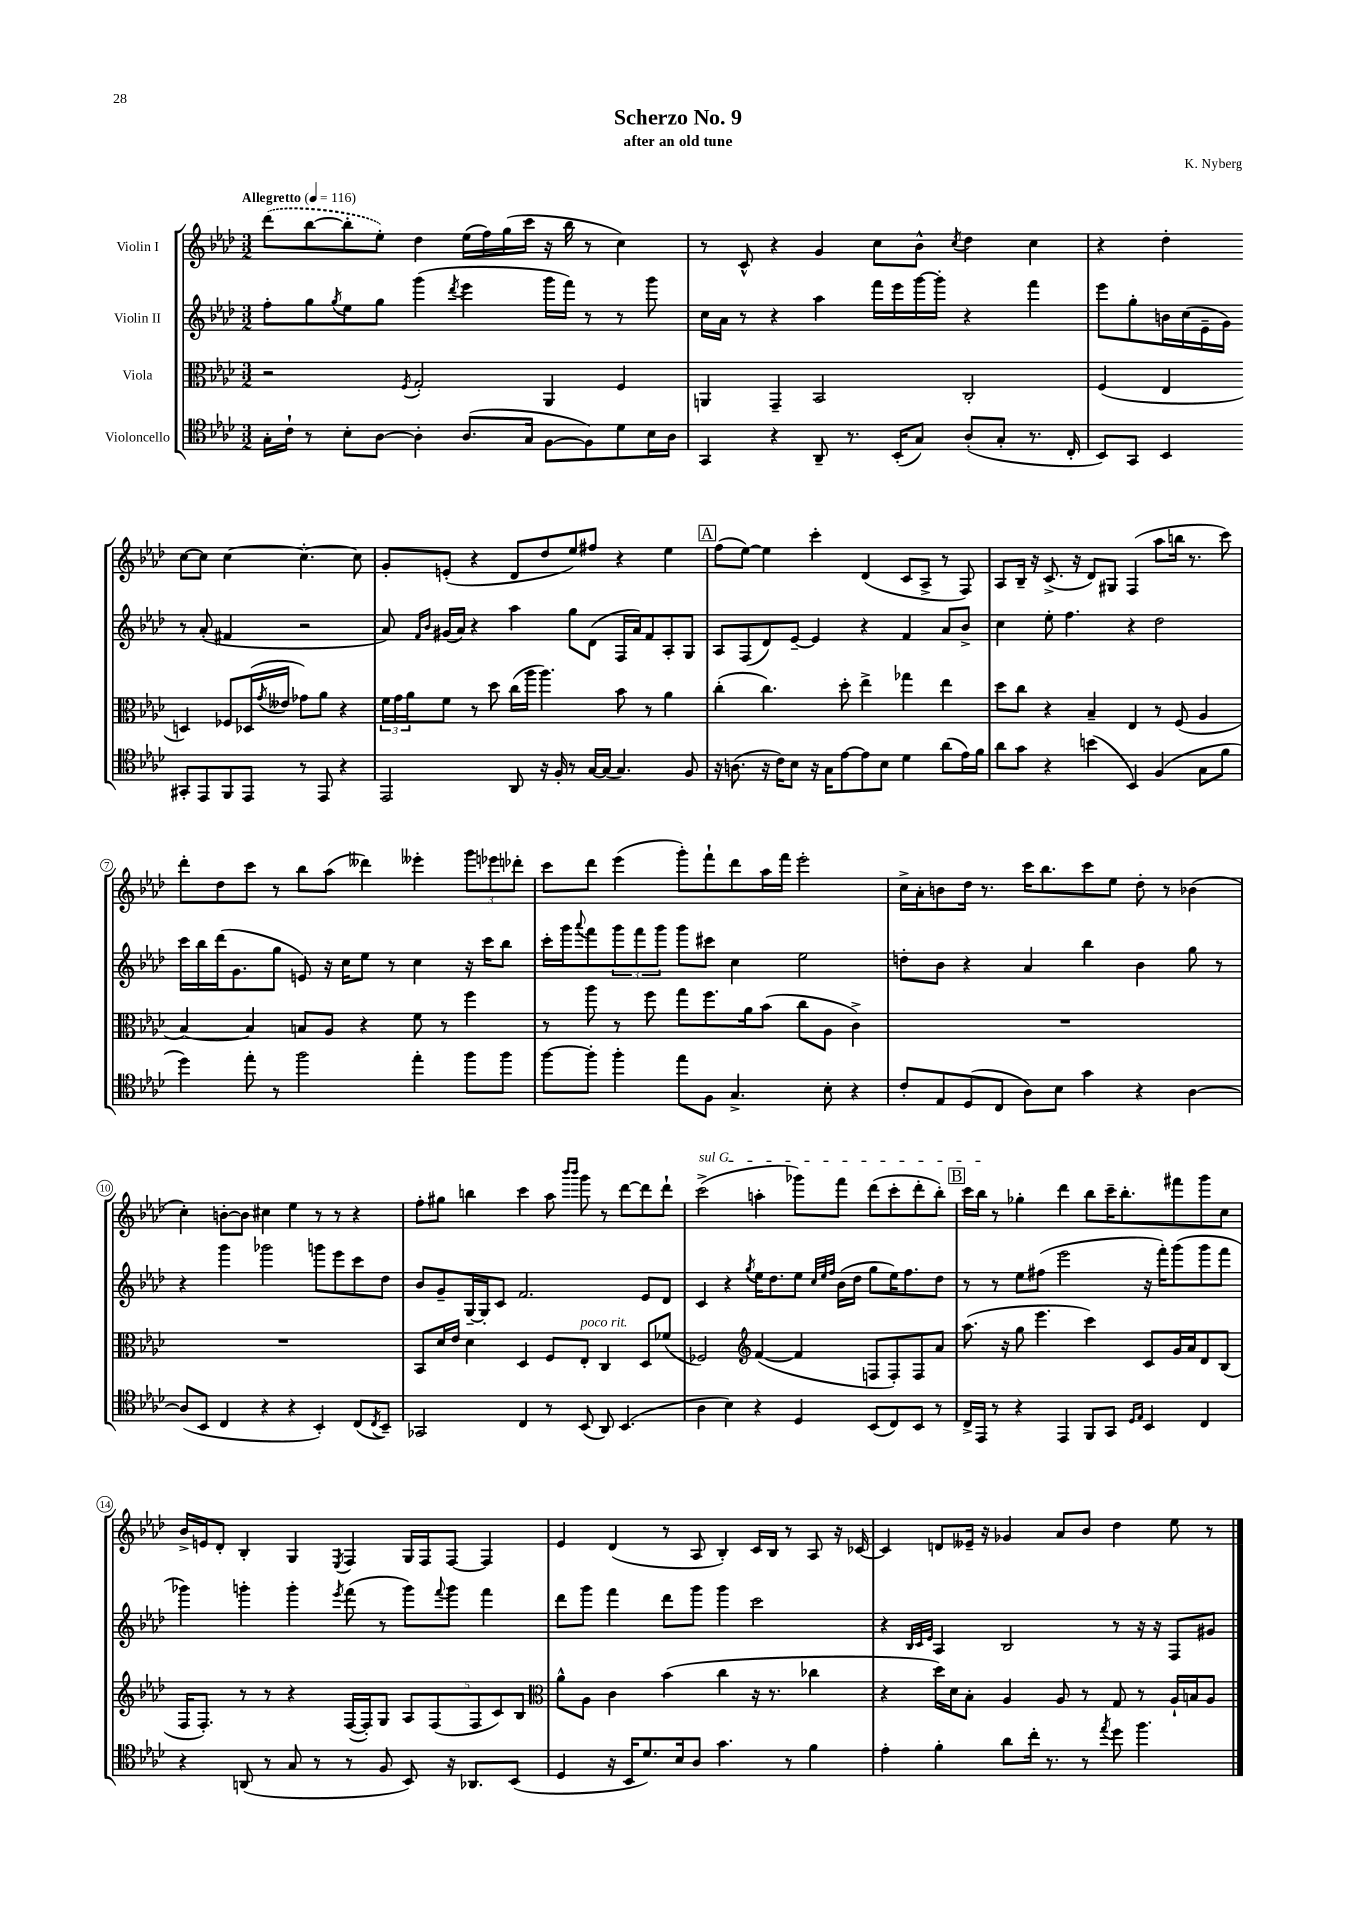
\header { title = "Scherzo No. 9" composer = "K. Nyberg" subtitle = "after an old tune" }
<<
\new StaffGroup <<
\new Staff = "s0" \with { instrumentName = "Violin I" } {
    \clef treble \key aes \major \numericTimeSignature \time 3/2 \tempo "Allegretto" 4 = 116
    \once \slurDashed des'''8( bes''8~ bes''8-. ees''8-.) des''4 ees''16( f''16) g''16( c'''16 r16 bes''16 r8 c''4) |
    r8 c'8-^ r4 g'4 c''8 bes'8-^ \acciaccatura { c''8 } des''4 c''4 |
    r4 des''4-. c''8~ c''8 c''4~ c''4.~-. c''8 |
    g'8-. e'8-.( r4 des'8 des''8 ees''8) fis''8 r4 ees''4 |
    \mark \markup { \box "A" } f''8( ees''8~) ees''4 c'''4-. des'4( c'8 aes8-> r8 f8) |
    aes8 bes16-- r16 c'8.->( r16 des'8) gis8 f4( aes''8 b''16 r8. c'''8) |
    des'''8-. des''8 c'''8 r8 bes''8 aes''8( deses'''4) eeses'''4-. \tuplet 3/2 { g'''8 ees'''8 des'''8-. } |
    c'''8 des'''8 ees'''4( g'''8-.) f'''8-! des'''8 aes''16 f'''16 ees'''2-. |
    c''16-> aes'16-. b'8 des''16 r8. c'''16 bes''8. c'''8 ees''8 des''8-. r8 bes'4( |
    c''4-.) b'8~-. b'8 cis''4 ees''4 r8 r8 r4 |
    f''8-. gis''8 b''4 c'''4 aes''8 \grace { bes'''16 bes'''16 } g'''8 r8 des'''8~ des'''8 des'''8-! |
    \once \override TextSpanner.bound-details.left.text = \markup { \italic "sul G" } c'''2->\startTextSpan( a''4-. ges'''8) f'''8 des'''8( c'''8-. des'''8-. bes''8-.) |
    \mark \markup { \box "B" } c'''16 bes''16\stopTextSpan r8 ges''4-. des'''4 bes''8 c'''16-- bes''8.-. fis'''8 g'''8 c''8 |
    bes'16-> e'16 des'8-. bes4-. g4 \acciaccatura { ees8 } f4 g16 f16 f8~ f4 |
    ees'4 des'4( r8 aes8 bes4-.) c'16 bes16 r8 aes8 r16 ces'16~ |
    ces'4 d'8 eeses'16-- r16 ges'4 aes'8 bes'8 des''4 ees''8 r8 \bar "|." |
}
\new Staff = "s1" \with { instrumentName = "Violin II" } {
    \clef treble \key aes \major \numericTimeSignature \time 3/2
    f''8-. g''8 \acciaccatura { g''8 } ees''8 g''8 g'''4( \acciaccatura { des'''8 } ees'''4 g'''16 f'''16) r8 r8 g'''8 |
    c''16 aes'16 r8 r4 aes''4 f'''16 ees'''16 g'''16~ g'''16-. r4 f'''4 |
    ees'''8 g''8-. b'16 c''16( ees'16-- g'16) r8 aes'8-.( fis'4 r2 |
    aes'8) \grace { f'16 bes'16 } gis'16( aes'16) r4 aes''4 g''8 des'8( f16 aes'16) f'8 aes8-. g8 |
    \mark \markup { \box "A" } aes8 f8( des'8) ees'8~-- ees'4 r4 f'4 aes'8 bes'8-> |
    c''4 ees''8-. f''4. r4 des''2 |
    c'''16 bes''16 des'''16( g'8. g''8 e'8) r16 c''16 ees''8 r8 c''4 r16 c'''16 bes''8 |
    c'''16-. g'''16 \appoggiatura { aes'''8 } f'''8 \tuplet 3/2 { g'''8 f'''8 g'''8 } g'''8 cis'''8 c''4 ees''2 |
    d''8-. bes'8 r4 aes'4 bes''4 bes'4 g''8 r8 |
    r4 g'''4 ges'''2 g'''8 ees'''8 c'''8 des''8 |
    bes'8 g'8-- g16~-- g16-. c'8 f'2. ees'8 des'8 |
    c'4 r4 \acciaccatura { g''8 } ees''16 des''8. ees''8 \grace { c''32 ees''32 f''32 } bes'16( des''16 g''8 ees''16) f''8. des''8 |
    \mark \markup { \box "B" } r8 r8 ees''8 fis''8( ees'''2 r16 f'''16-.) g'''8( g'''8 f'''8 |
    ges'''4) g'''4-. g'''4-. \acciaccatura { ees'''8 } f'''8( r8 g'''8) \appoggiatura { f'''8 } g'''8 f'''4 |
    des'''8 g'''8 f'''4 des'''8 g'''8 g'''4 c'''2 |
    r4 \grace { bes32 c'32 ees'32 } aes4 bes2 r8 r16 r16 f8 gis'8 \bar "|." |
}
\new Staff = "s2" \with { instrumentName = "Viola" } {
    \clef alto \key aes \major \numericTimeSignature \time 3/2
    r2 \acciaccatura { f8 } g2-. aes,4 f4 |
    a,4 g,4-- bes,2 c2-. |
    f4( ees4 d4) fes8 des16( \acciaccatura { g'8 } eeses'16 ges'8) aes'8 r4 |
    \tuplet 3/2 { f'16 g'16 aes'16 } f'8 r8 des''8 c''16( aes''16 aes''4.) bes'8 r8 aes'4 |
    \mark \markup { \box "A" } c''4-.( c''4.) des''8-. ees''4-> ges''4 ees''4 |
    des''8 c''8 r4 bes4-- ees4 r8 f8( aes4 |
    bes4~) bes4 b8 aes8 r4 f'8 r8 f''4 |
    r8 aes''8 r8 f''8 g''8 f''8. aes'16 bes'8( c''8 aes8 c'4->) |
    R1. |
    R1. |
    bes,8 des'16 ees'16 des'4 des4 f8 ees8-.^\markup { \italic "poco rit." } c4 des8 fes'8( |
    fes2) \clef treble f'4~( f'4 f8 f8-.) f8 aes'8 |
    \mark \markup { \box "B" } aes''8.( r16 g''8 ees'''4. c'''4) c'8 g'16 aes'16 des'8 bes8( |
    f16 f8.-.) r8 r8 r4 f16~( f16-.) g8 \tuplet 5/4 { aes8 f8( f8 c'8) bes8 } |
    \clef alto aes'8-^ aes8 c'4 bes'4( c''4 r16 r8. ces''4 |
    r4 des''16) des'16 bes8-. aes4 aes8 r8 g8 r8 aes16-! b16 aes8 \bar "|." |
}
\new Staff = "s3" \with { instrumentName = "Violoncello" } {
    \clef tenor \key aes \major \numericTimeSignature \time 3/2
    g16-. c'16-! r8 bes8-. aes8~ aes4-. aes8.( g16 f8~ f8) des'8 bes16 aes16 |
    g,4 r4 aes,8-- r8. bes,16-.( g8) aes8-.( g8-. r8. c16-. |
    bes,8) g,8 bes,4 gis,8-. ees,8 f,8 ees,8 r8 ees,8 r4 |
    ees,2 aes,8 r16 f16-. r8 g16~ g16( g4.) f8 |
    \mark \markup { \box "A" } r16 a8.( r16 c'16) bes8 r16 g16 ees'8~ ees'8 bes8 des'4 aes'8( ees'16) f'16 |
    aes'8 g'8 r4 b'4( bes,4) f4( g8 f'8 |
    des''4) ees''8-. r8 f''2 ees''4-. f''8 f''8 |
    f''8~ f''8-. f''4-. ees''8 f8 g4.-> bes8-. r4 |
    c'8-. ees8 des8( c8 aes8) bes8 g'4 r4 aes4~ |
    aes8( bes,8 c4 r4 r4 bes,4-.) c8( \acciaccatura { c8 } bes,8--) |
    ges,2 c4 r8 bes,8( aes,8) bes,4.( |
    aes4 bes4) r4 des4 bes,8( c8) bes,8 r8 |
    \mark \markup { \box "B" } c16-> ees,16 r8 r4 ees,4 f,8 g,8 \grace { des16 ees16 } bes,4 c4 |
    r4 a,8( r8 g8 r8 r8 f8 bes,8) r16 aes,8. bes,8( |
    des4 r16 bes,16 des'8.) bes16 aes8 g'4. r8 f'4 |
    ees'4-. f'4-. aes'8 c''16-. r8. r8 \acciaccatura { ees''8 } des''8 f''4. \bar "|." |
}
>>
>>
\layout { \context { \Score \override BarNumber.stencil = #(make-stencil-circler 0.1 0.3 ly:text-interface::print) } }
